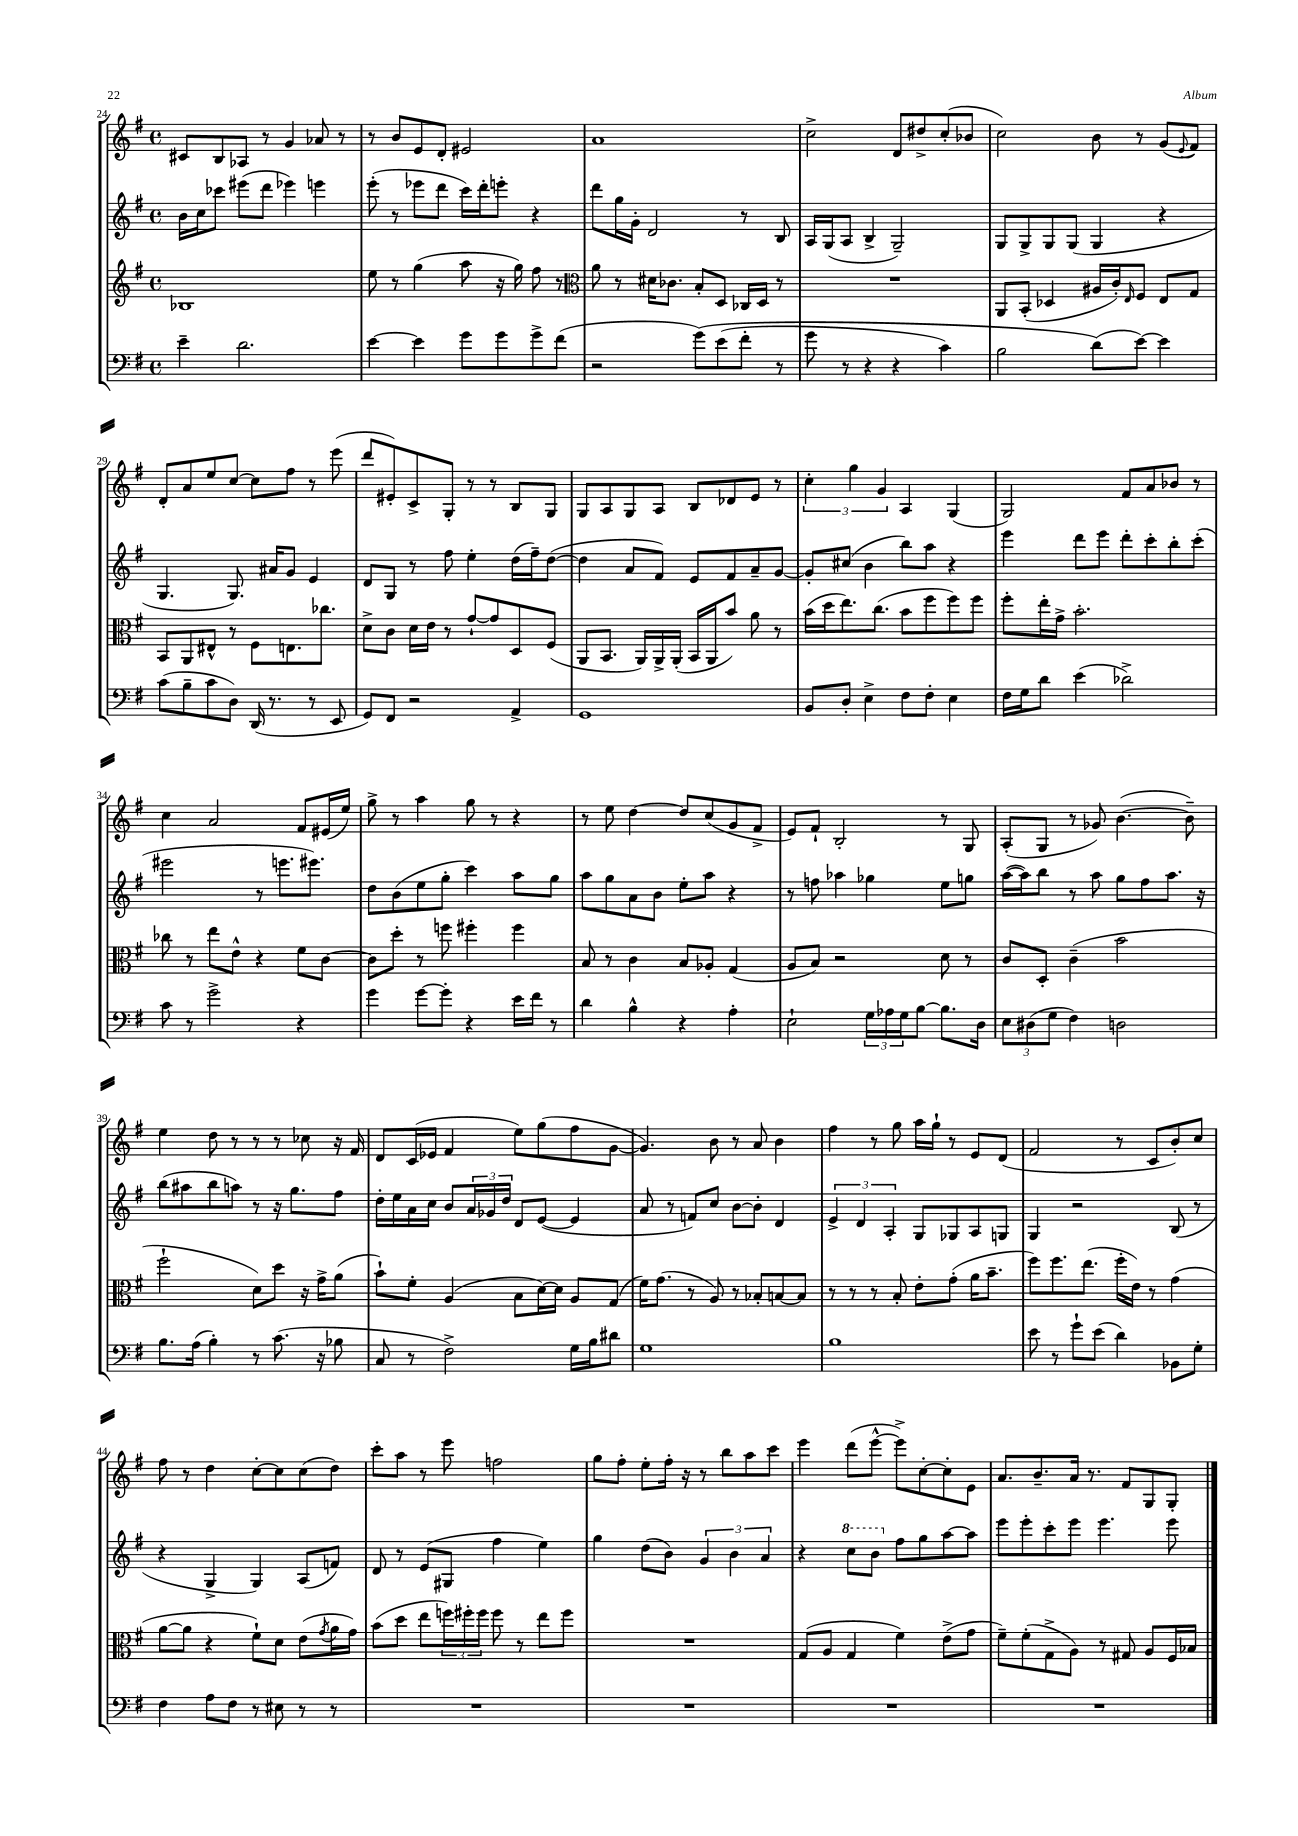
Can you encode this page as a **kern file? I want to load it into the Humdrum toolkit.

**kern	**kern	**kern	**kern
*staff4	*staff3	*staff2	*staff1
*clefF4	*clefG2	*clefG2	*clefG2
*k[f#]	*k[f#]	*k[f#]	*k[f#]
*M4/4	*M4/4	*M4/4	*M4/4
*met(c)	*met(c)	*met(c)	*met(c)
4e~\	1B-	16b\LL	8c#/L
.	.	16cc\J	.
.	.	8ccc-\J	8B/
2.d\	.	(8eee#\L	8A-/J
.	.	8ddd\J	8r
.	.	4eee-\)	4g/
.	.	4eee\	8a-/
.	.	.	8r
=	=	=	=
[4e\	8ee\	(8eee'\	8r
.	8r	8r	8b/L
4e\]	(4gg\	8eee-\L	8e/
.	.	8ddd\J	8d'/J
8g\L	8aa\	16ccc\LL)	2e#/
.	.	16ddd'\J	.
8g\	16r	8eee'\J	.
.	16gg\)	.	.
8g^\	8ff#\	4r	.
(8f#\J	8r	.	.
=	=	=	=
*	*clefC3	*	*
2r	8a\	8ddd\L	1a
.	8r	16gg\L	.
.	.	16g'\JJ	.
.	16d#\LK	2d/	.
.	8.c-\J	.	.
&(8g\L)	8B'/L	.	.
(8e\	8D/J	.	.
8f#'\J	16C-/LL	8r	.
.	16D/JJ	.	.
8r	8r	8B/	.
=	=	=	=
8g\	1r	16A/LL	2cc^\
.	.	(16G/J	.
8r	.	8A/J	.
4r	.	4B^/	.
4r	.	2G~/)	8d/L
.	.	.	8dd#^/
4c\)	.	.	(8cc'/
.	.	.	8b-/J
=	=	=	=
2B\	8AA/L	8G/L	2cc\)
.	(8BB'/J	8G^/	.
.	4D-/	8G/	.
.	.	(8G/J	.
(8d\L&)	16A#/LL	4G/	8b\
.	16c'/J)	.	.
.	16qqE/	.	.
[8e\J)	8F#/J	.	8r
4e\]	8E/L	4r	(8g/L
.	.	.	8qqe/
.	8G/J	.	8f#/J)
=	=	=	=
(8c\L	8BB/L	4.G/	8d'/L
8B~\	8AA/	.	8a/
8c\	8E#^^/J	.	8ee/
8D\J)	8r	8.G/)	[8cc/J
(16DD/	8F#\L	.	8cc\]L
8.r	.	16a#/LK	.
.	8.E\	8g/J	8ff#\J
8r	.	4e/	8r
.	8.cc-\J	.	.
8EE/	.	.	(8eee\
=	=	=	=
8GG/L)	8d^\L	8d/L	8ddd/L
8FF#/J	8c\J	8G/J	8e#'/)
2r	16d\LL	8r	8c^/
.	16e\JJ	.	.
.	8r	8ff#\	8G'/J
.	[8g`/L	4ee'\	8r
.	8g/]	.	8r
4AA^/	8D/	(16dd\LL	8B/L
.	.	16ff#~\J)	.
.	(8F#/J	([8dd\J	8G/J
=	=	=	=
1GG	8AA/L	4dd\]	8G/L
.	8.BB/J	.	8A/
.	.	8a/L	8G/
.	16AA/LL)	.	.
.	16AA^/	8f#/J)	8A/J
.	(16AA'/JJ	.	.
.	16BB/LL	8e/L	8B/L
.	16AA/J	.	.
.	8b/J)	8f#/	8d-/
.	8a\	8a~/	8e/J
.	8r	[8g/J	8r
=	=	=	=
8BB/L	(16b\LL	8g'/]L	6cc'\
.	16dd\J	.	.
8D'/J	8.ee\)	(8cc#/J	.
.	.	.	6gg\
4E^\	.	4b\	.
.	(8.cc\J	.	.
.	.	.	6g/
8F#\L	8b\L	8bb\L)	4A/
8F#'\J	8ff#\	8aa\J	.
4E\	8ff#\)	4r	(4G/
.	8ff#\J	.	.
=	=	=	=
16F#\LL	8ff#'\L	4eee\	2G/)
16G\J	.	.	.
8d\J	16ee'\L	.	.
.	16g^\JJ	.	.
(4e\	2.b'\	8ddd\L	.
.	.	8eee\J	.
2d-^\)	.	8ddd'\L	8f#/L
.	.	8ccc'\	8a/
.	.	8bb'\	8b-/J
.	.	(8ccc'\J	8r
=	=	=	=
8c\	8cc-\	2eee#\	4cc\
8r	8r	.	.
2g^\	8ee\L	.	2a/
.	8e^^\J	.	.
.	4r	8r	.
.	.	8.eee\L	.
4r	8f#\L	.	8f#/L
.	.	8.eee#\J)	.
.	[8c\J	.	(16e#/L
.	.	.	16ee/JJ)
=	=	=	=
4g\	8c\]L	8dd\L	8gg^\
.	8dd'\J	(8b\	8r
[8g\L	8r	8ee\	4aa\
8g'\]J	8ff\	8gg'\J	.
4r	4ff#'\	4ccc\)	8gg\
.	.	.	8r
16e\LL	4ff#\	8aa\L	4r
16f#\JJ	.	.	.
8r	.	8gg\J	.
=	=	=	=
4d\	8B/	8aa\L	8r
.	8r	8gg\	8ee\
4B^^\	4c\	8a\	[4dd\
.	.	8b\J	.
4r	8B/L	8ee'\L	8dd/]L
.	8A-'/J	8aa\J	(8cc/
4A'\	(4G/	4r	8g/
.	.	.	8f#^/J
=	=	=	=
2E`\	8A/L	8r	8e/L)
.	8B/J)	8ff\	8f#`/J
.	2r	4aa-\	2B'/
24G\LL	.	4gg-\	.
24A-\	.	.	.
24G\J	.	.	.
[8B\J	.	.	.
8.B\]L	8d\	8ee\L	8r
.	8r	8gg\J	8G/
16D\Jk	.	.	.
=	=	=	=
12E\L	8c/L	([16aa\LL	(8A'/L
.	.	16aa\]J)	.
(12D#\	.	.	.
.	8D'/J	8bb\J	8G/J
12G\J	.	.	.
4F#\)	(4c~\	8r	8r
.	.	8aa\	8g-/)
2D\	2b\	8gg\L	([4.b\
.	.	8ff#\	.
.	.	8.aa\J	.
.	.	.	8b~\])
.	.	16r	.
=	=	=	=
8.B\L	2ff#`\	(8bb\L	4ee\
.	.	8aa#\	.
(16A\Jk	.	.	.
4B'\)	.	8bb\	8dd\
.	.	8aa\J)	8r
8r	8d\L)	8r	8r
(8.c\	8dd\J	16r	8r
.	.	8.gg\L	.
.	16r	.	8cc-\
16r	16g^\LK	.	.
8B-\	(8a\J	8ff#\J	16r
.	.	.	16f#/
=	=	=	=
8C/	8b`\L)	16dd'\LL	8d/L
.	.	16ee\	.
8r	8f#'\J	16a\	(16c/L
.	.	16cc\JJ	16e-/JJ
2F#^\)	(4A/	8b/L	4f#/
.	.	24a/L	.
.	.	24g-/	.
.	.	24dd/JJ	.
.	8B\L	8d/L	8ee\L)
.	[16d\L)	([8e/J	(8gg\
.	16d\]JJ	.	.
16G\LL	8A/L	4e/]	8ff#\
16B\J	.	.	.
8d#\J	(8G/J	.	[8g\J
=	=	=	=
1G	16f#\LK)	8a/	4.g/])
.	(8.g\J	.	.
.	.	8r	.
.	8r	8f/L)	.
.	8A/)	8cc/J	8b\
.	8r	[8b\L	8r
.	8B-'/L	8b'\]J	8a/
.	[8B/	4d/	4b\
.	8B/]J	.	.
=	=	=	=
1B	8r	6e^/	4ff#\
.	8r	.	.
.	.	6d/	.
.	8r	.	8r
.	.	6A'/	.
.	8B'/	.	8gg\
.	8e'\L	8G/L	16aa\LL
.	.	.	16gg`\JJ
.	(8g'\J	8G-/	8r
.	16a\LK	8A/	8e/L
.	8.b~\J	.	.
.	.	8G/J	(8d/J
=	=	=	=
8e\	8ff#\L)	4G/	2f#/
8r	8.ff#\	.	.
8g`\L	.	2r	.
.	(8.ee\J	.	.
(8e\J	.	.	.
4d\)	16ff#'\LL	.	8r
.	16e\JJ)	.	.
.	8r	.	8c/L
8BB-\L	(4g\	(8B/	8b'/)
8G'\J	.	8r	8cc/J
=	=	=	=
4F#\	[8a\L	4r	8ff#\
.	8a\]J	.	8r
8A\L	4r	4G^/	4dd\
8F#\J	.	.	.
8r	8f#`\L)	4G/)	[8cc'\L
8E#\	8d\J	.	8cc\]
8r	(8e\L	(8A/L	(8cc\
.	8qg/	.	.
8r	16a\L	8f/J)	8dd\J)
.	16g\JJ)	.	.
=	=	=	=
1r	(8b\L	8d/	8ccc'\L
.	8dd\J	8r	8aa\J
.	8ee\L	(8e/L	8r
.	24ff\L)	8G#/J	8eee\
.	24ff#'\	.	.
.	24ff#\JJ	.	.
.	8ff#\	4ff#\	2ff\
.	8r	.	.
.	8ee\L	4ee\)	.
.	8ff#\J	.	.
=	=	=	=
1r	1r	4gg\	8gg\L
.	.	.	8ff#'\J
.	.	(8dd\L	8ee'\L
.	.	8b\J)	16ff#'\Jk
.	.	.	16r
.	.	6g/	8r
.	.	.	8bb\L
.	.	6b\	.
.	.	.	8aa\
.	.	6a/	.
.	.	.	8ccc\J
=	=	=	=
1r	(8G/L	4r	4eee\
.	8A/J	.	.
.	4G/	8ccc\L	(8ddd\L
.	.	8bb\J	[8eee^^\J
.	4f#\)	8ff#\L	8eee^\]L)
.	.	8gg\	[8cc'\
.	(8e^\L	[8aa\	8cc'\]
.	8g\J	8aa\]J	8e\J
=	=	=	=
1r	8f#~\L)	8eee\L	8.a/L
.	(8f#'\	8eee'\	.
.	.	.	8.b~/
.	8G^\	8ccc'\	.
.	8A\J)	8eee\J	16a/Jk
.	.	.	8.r
.	8r	4.eee\	.
.	8G#/	.	8f#/L
.	8A/L	.	8G/
.	16F#/L	8eee\	8G'/J
.	16B-/JJ	.	.
==	==	==	==
*-	*-	*-	*-
